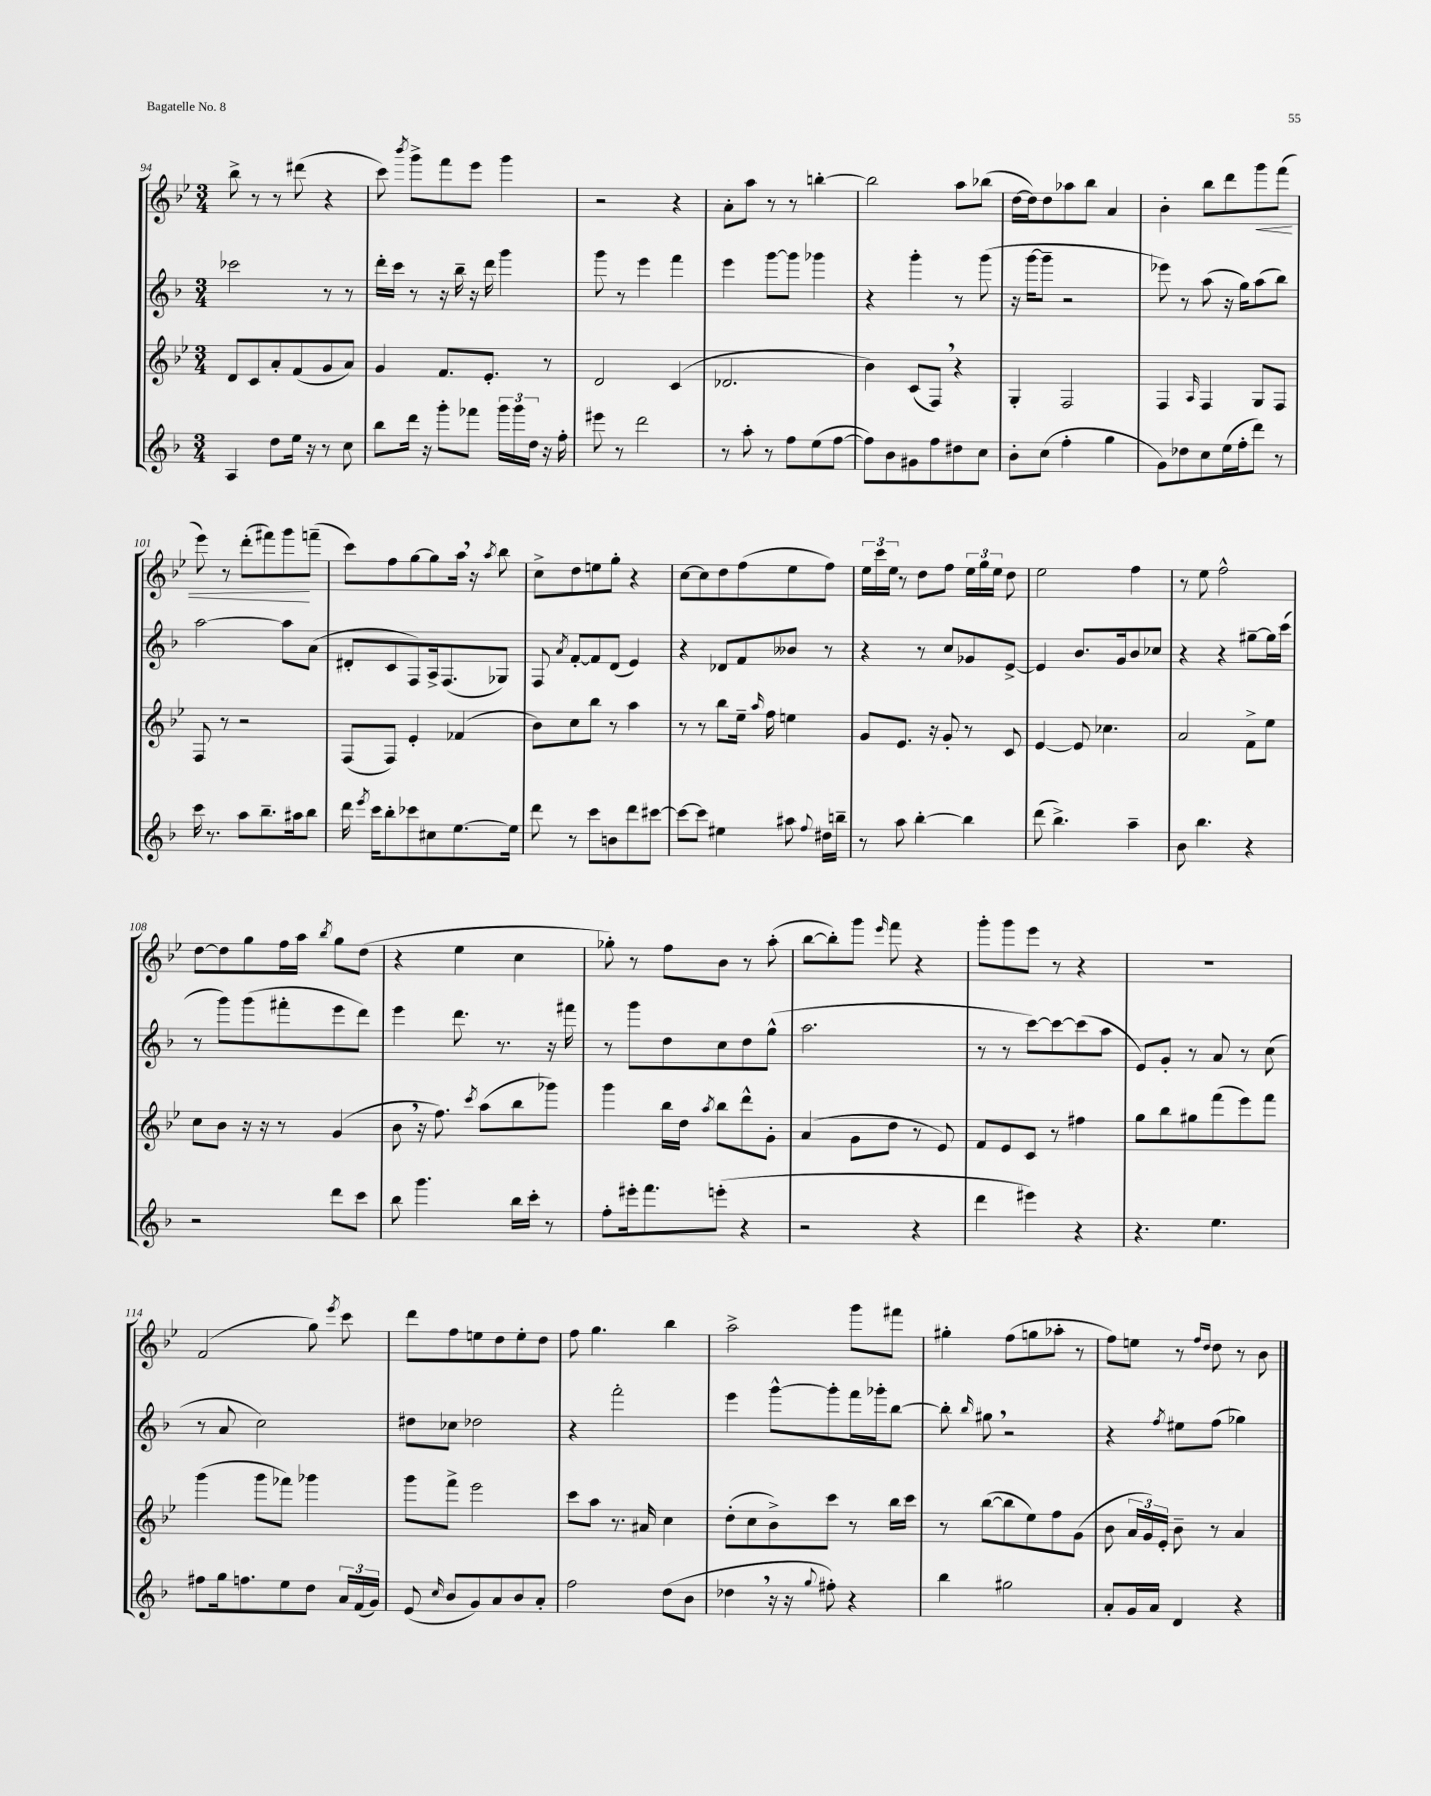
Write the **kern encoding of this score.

**kern	**kern	**kern	**kern	**dynam
*part4	*part3	*part2	*part1	*part1
*staff4	*staff3	*staff2	*staff1	*staff1
*clefG2	*clefG2	*clefG2	*clefG2	*
*k[b-]	*k[b-e-]	*k[b-]	*k[b-e-]	*
*M3/4	*M3/4	*M3/4	*M3/4	*
=94	=94	=94	=94	=94
4A/	8d/L	2ccc-X\	8bb-^\	.
.	8c/	.	8r	.
8dd\L	8a'/	.	8r	.
16ee\Jk	(8f/	.	(8ddd#X\	.
16r	.	.	.	.
8r	8g/	8r	4r	.
8cc\	8a/J)	8r	.	.
=95	=95	=95	=95	=95
8bb-\L	4g/	16ddd'\LL	8ccc\)	.
.	.	16ccc\JJ	.	.
.	.	.	8qbbb-/	.
16ddd\Jk	.	8r	8ggg^\L	.
16r	.	.	.	.
8ggg'\L	8.f/L	16r	8fff\	.
.	.	16bb-~\	.	.
8fff-X\J	.	16r	8eee-\J	.
.	8.e-'/J	16ddd\	.	.
24ggg\LL	.	4ggg\	4ggg\	.
24ggg\	.	.	.	.
24dd\JJ	.	.	.	.
16r	8r	.	.	.
16ff'\	.	.	.	.
=96	=96	=96	=96	=96
8eee#X\	2d/	8ggg\	2r	.
8r	.	8r	.	.
2ddd\	.	4eee\	.	.
.	(4c/	4fff\	4r	.
=97	=97	=97	=97	=97
8r	2.d-X/	4eee\	8a'\L	.
8aa'\	.	.	8aa\J	.
8r	.	[8ggg\L	8r	.
8ff\L	.	8ggg\J]	8r	.
(8ee\	.	4ggg-X\	[4bbn'\	.
[8ff\J	.	.	.	.
=98	=98	=98	=98	=98
8ff\L])	4b-\)	4r	2bb\]	.
8b-\	.	.	.	.
8g#X\	(8c/L	4ggg'\	.	.
8ff\	8F,/J)	.	.	.
8dd#X\	4r	8r	8aa\L	.
8cc\J	.	(8ggg\	(8bb-X\J	.
=99	=99	=99	=99	=99
8b-'\L	4G'/	16r	[16dd\LL	.
.	.	[16ggg\KL	16dd\J])	.
(8cc\J	.	8ggg~\J]	8dd\	.
4ff'\	2F/	2r	8aa-X\	.
.	.	.	8bb-\J	.
4gg\	.	.	4a/	.
=100	=100	=100	=100	=100
8g\L)	4F/	8eee-X\)	4b-'\	.
8dd-X\	.	8r	.	.
.	16qqA/	.	.	.
8cc\	4F/	(8aa\	8bb-\L	.
(16ee\L	.	16r	8ddd\	.
16ff'\J	.	16gg\KL)	.	.
!	!	!	!	!LO:HP:b
8ddd\J)	8G/L	(8aa\	8ggg\	<
8r	8F/J	8bb-\J)	(8fff\J	.
!!LO:LB:g=z
=101	=101	=101	=101	=101
16ccc\	8F/	[2aa\	8eee-\)	.
8.r	.	.	.	.
.	8r	.	8r	.
8aa\L	2r	.	(8ddd'\L	.
8.bb-~\	.	.	8fff#X\)	.
.	.	8aa\L]	8ggg\	.
16aa#X\k	.	.	.	.
8bb-\J	.	(8a\J	(8fffn~\J	[
=102	=102	=102	=102	=102
16ddd\	(8F/L	8d#X'/L	8ccc\L)	.
8qeee/	.	.	.	.
16ccc\KL	.	.	.	.
8bb-'\	8F/J)	8c/	8ff\	.
8ccc-X\	4e-'/	8F/)	[8gg\	.
8cc#X\	.	16A^/k	8gg\]	.
.	.	(8.F/	.	.
[8.ee\	(4f-X/	.	16aa,\Jk	.
.	.	.	16r	.
.	.	.	8qaa/	.
.	.	8G-X/J)	8bb-\	.
16ee\Jk]	.	.	.	.
=103	=103	=103	=103	=103
8ddd\	8b-\L)	8F/	8cc^\L	.
.	.	8qa/	.	.
8r	8cc\	[8f'/L	8dd\	.
8ccc\L	8bb-\J	8f/]	8een\	.
8bn\	8r	(8d/J	8gg'\J	.
8ddd\	4aa\	4e/)	4r	.
[8ccc#X\J	.	.	.	.
=104	=104	=104	=104	=104
8ccc#\L_	8r	4r	[8cc\L	.
8ccc#\J]	8r	.	8cc\]	.
4ee#X\	8bb-\L	8d-X/L	8dd\	.
.	16ee-~\Jk	8f/	(8ff\	.
.	16qqaa/	.	.	.
.	16ff\	.	.	.
8aa#X\	4een\	8b--X/J	8ee-\	.
8qqff/	.	.	.	.
16dd#X\LL	.	8r	8ff\J)	.
16bbn~\JJ	.	.	.	.
=105	=105	=105	=105	=105
8r	8g/L	4r	24ee-\LL	.
.	.	.	24ccc\	.
.	.	.	24ee-\JJ	.
8aa\	8.e-/J	.	8r	.
[4bb-'\	.	8r	8dd\L	.
.	16r	.	.	.
.	8g'/	8cc/L	8ff\J	.
4bb-\]	8r	8g-X/	24ee-\LL	.
.	.	.	24gg\	.
.	.	.	24ee-\JJ	.
.	8c/	[8e^/J	8dd\	.
=106	=106	=106	=106	=106
(8ddd\	[4e-/	4e/]	2ee-\	.
4.bb-^\)	.	.	.	.
.	8e-/]	8.b-/L	.	.
.	4.cc-X\	.	.	.
.	.	16g/k	.	.
4aa~\	.	8b-/	4ff\	.
.	.	8cc-X/J	.	.
=107	=107	=107	=107	=107
8b-\	2a/	4r	8r	.
4.bb-\	.	.	8ee-\	.
.	.	4r	2ff^^\	.
4r	8f^\L	[8gg#X~\L	.	.
.	8ee-\J	16gg#\L]	.	.
.	.	(16ccc\JJ	.	.
!!LO:LB:g=z
=108	=108	=108	=108	=108
2r	8cc\L	8r	[8dd\L	.
.	8b-\J	8ggg\L)	8dd\]	.
.	16r	(8ggg\	8gg\	.
.	16r	.	.	.
.	8r	8fff#X'\	16ff\L	.
.	.	.	16aa\JJ	.
.	.	.	8qbb-/	.
8ddd\L	(4g/	8eee\	8gg\L	.
8ccc\J	.	8ddd\J)	(8dd\J	.
=109	=109	=109	=109	=109
8bb-\	8b-,\	4eee\	4r	.
4.ggg\	16r	.	.	.
.	8.ff\)	.	.	.
.	.	8.ddd\	4ee-\	.
.	8qccc/	.	.	.
.	(8aa\L	.	.	.
.	.	8.r	.	.
16bb-\LL	8bb-\	.	4cc\	.
16ccc'\JJ	.	.	.	.
8r	8ggg-X\J)	16r	.	.
.	.	16fff#X\	.	.
=110	=110	=110	=110	=110
8ff'\L	4ggg\	8r	8gg-X'\)	.
16eee#X'\k	.	8ggg\L	8r	.
8.fff\	.	.	.	.
.	16bb-\LL	8dd\	8ff\L	.
.	16dd\JJ	.	.	.
.	8qaa/	.	.	.
(8eeen'\J	8bb-\L	8cc\	8b-\J	.
4r	8ddd^^\	8dd\	8r	.
.	8g'\J	(8gg^^\J	(8aa'\	.
=111	=111	=111	=111	=111
2r	(4a/	2.aa\	[8bb-\L	.
.	.	.	8bb-'\])	.
.	8g\L	.	8ggg\J	.
.	.	.	16qqeee-/	.
.	8dd\J	.	8fff\	.
4r	8r	.	4r	.
.	8e-/)	.	.	.
=112	=112	=112	=112	=112
4ddd\	8f/L	8r	8ggg'\L	.
.	8e-/	8r	8ggg\	.
4eee#X\)	8c/J	[8ccc\L)	8eee-\J	.
.	8r	8ccc\_	8r	.
4r	4ff#X\	(8ccc\]	4r	.
.	.	8aa\J	.	.
=113	=113	=113	=113	=113
4.r	8gg\L	8e/L)	2.r	.
.	8bb-\	8g'/J	.	.
.	8gg#X\	8r	.	.
4.ee\	(8fff\	8a/	.	.
.	8eee-\)	8r	.	.
.	8fff\J	(8cc\	.	.
!!LO:LB:g=z
=114	=114	=114	=114	=114
8ff#X\L	(4ggg\	8r	(2f/	.
16gg\k	.	8a/	.	.
8.ffn\	.	.	.	.
.	8ggg\L	2cc\)	.	.
8ee\	8fff-X\J)	.	.	.
8dd\J	4ggg-X\	.	8gg\)	.
.	.	.	8qeee-/	.
24a/LL	.	.	8ccc\	.
(24f/	.	.	.	.
24g/JJ)	.	.	.	.
=115	=115	=115	=115	=115
(8e/	8ggg\L	8dd#X\L	8ddd\L	.
16qqcc/	.	.	.	.
8b-/L	8fff^\J	8cc-X\J	8ff\	.
8g/)	2eee-\	2dd-X\	8een\	.
8a/	.	.	8dd\	.
8b-/	.	.	8ee'\	.
8a'/J	.	.	8dd\J	.
=116	=116	=116	=116	=116
2ff\	8ccc\L	4r	8ff\	.
.	8aa\J	.	4.gg\	.
.	8.r	2fff'\	.	.
.	16a#X/	.	.	.
(8dd\L	4cc\	.	4bb-\	.
8b-\J	.	.	.	.
=117	=117	=117	=117	=117
4dd-X,\	(8dd'\L	4eee\	2aa^\	.
.	8cc\	.	.	.
16r	8b-^\)	[8ggg^^\L	.	.
16r	.	.	.	.
8qqgg/	.	.	.	.
8ff#X'\)	8ccc\J	8ggg'\]	.	.
4r	8r	16fff\L	8ggg\L	.
.	.	16ggg-X'\J	.	.
.	16bb-\LL	[8bb-\J	8fff#X\J	.
.	16ccc\JJ	.	.	.
=118	=118	=118	=118	=118
4bb-\	8r	8bb-'\]	4gg#X'\	.
.	.	16qqbb-/	.	.
.	([8bb-\L	8gg#X,\	.	.
2gg#X\	8bb-\]	2r	(8ff\L	.
.	8ee-\)	.	8ggn\	.
.	8ff\	.	8aa-X'\J	.
.	(8g\J	.	8r	.
=119	=119	=119	=119	=119
8a'/L	8b-\	4r	8ff\L)	.
16g/L	24a/LL	.	8een\J	.
.	24g/)	.	.	.
16a/JJ	.	.	.	.
.	24e-'/JJ	.	.	.
.	.	8qff/	.	.
4d/	8b-~\	8ee#X\L	8r	.
.	.	.	16qqff/LL	.
.	.	.	16qqdd/JJ	.
.	8r	(8ff\J	8dd\	.
4r	4a/	4gg-X\)	8r	.
.	.	.	8b-\	.
==	==	==	==	==
*-	*-	*-	*-	*-
